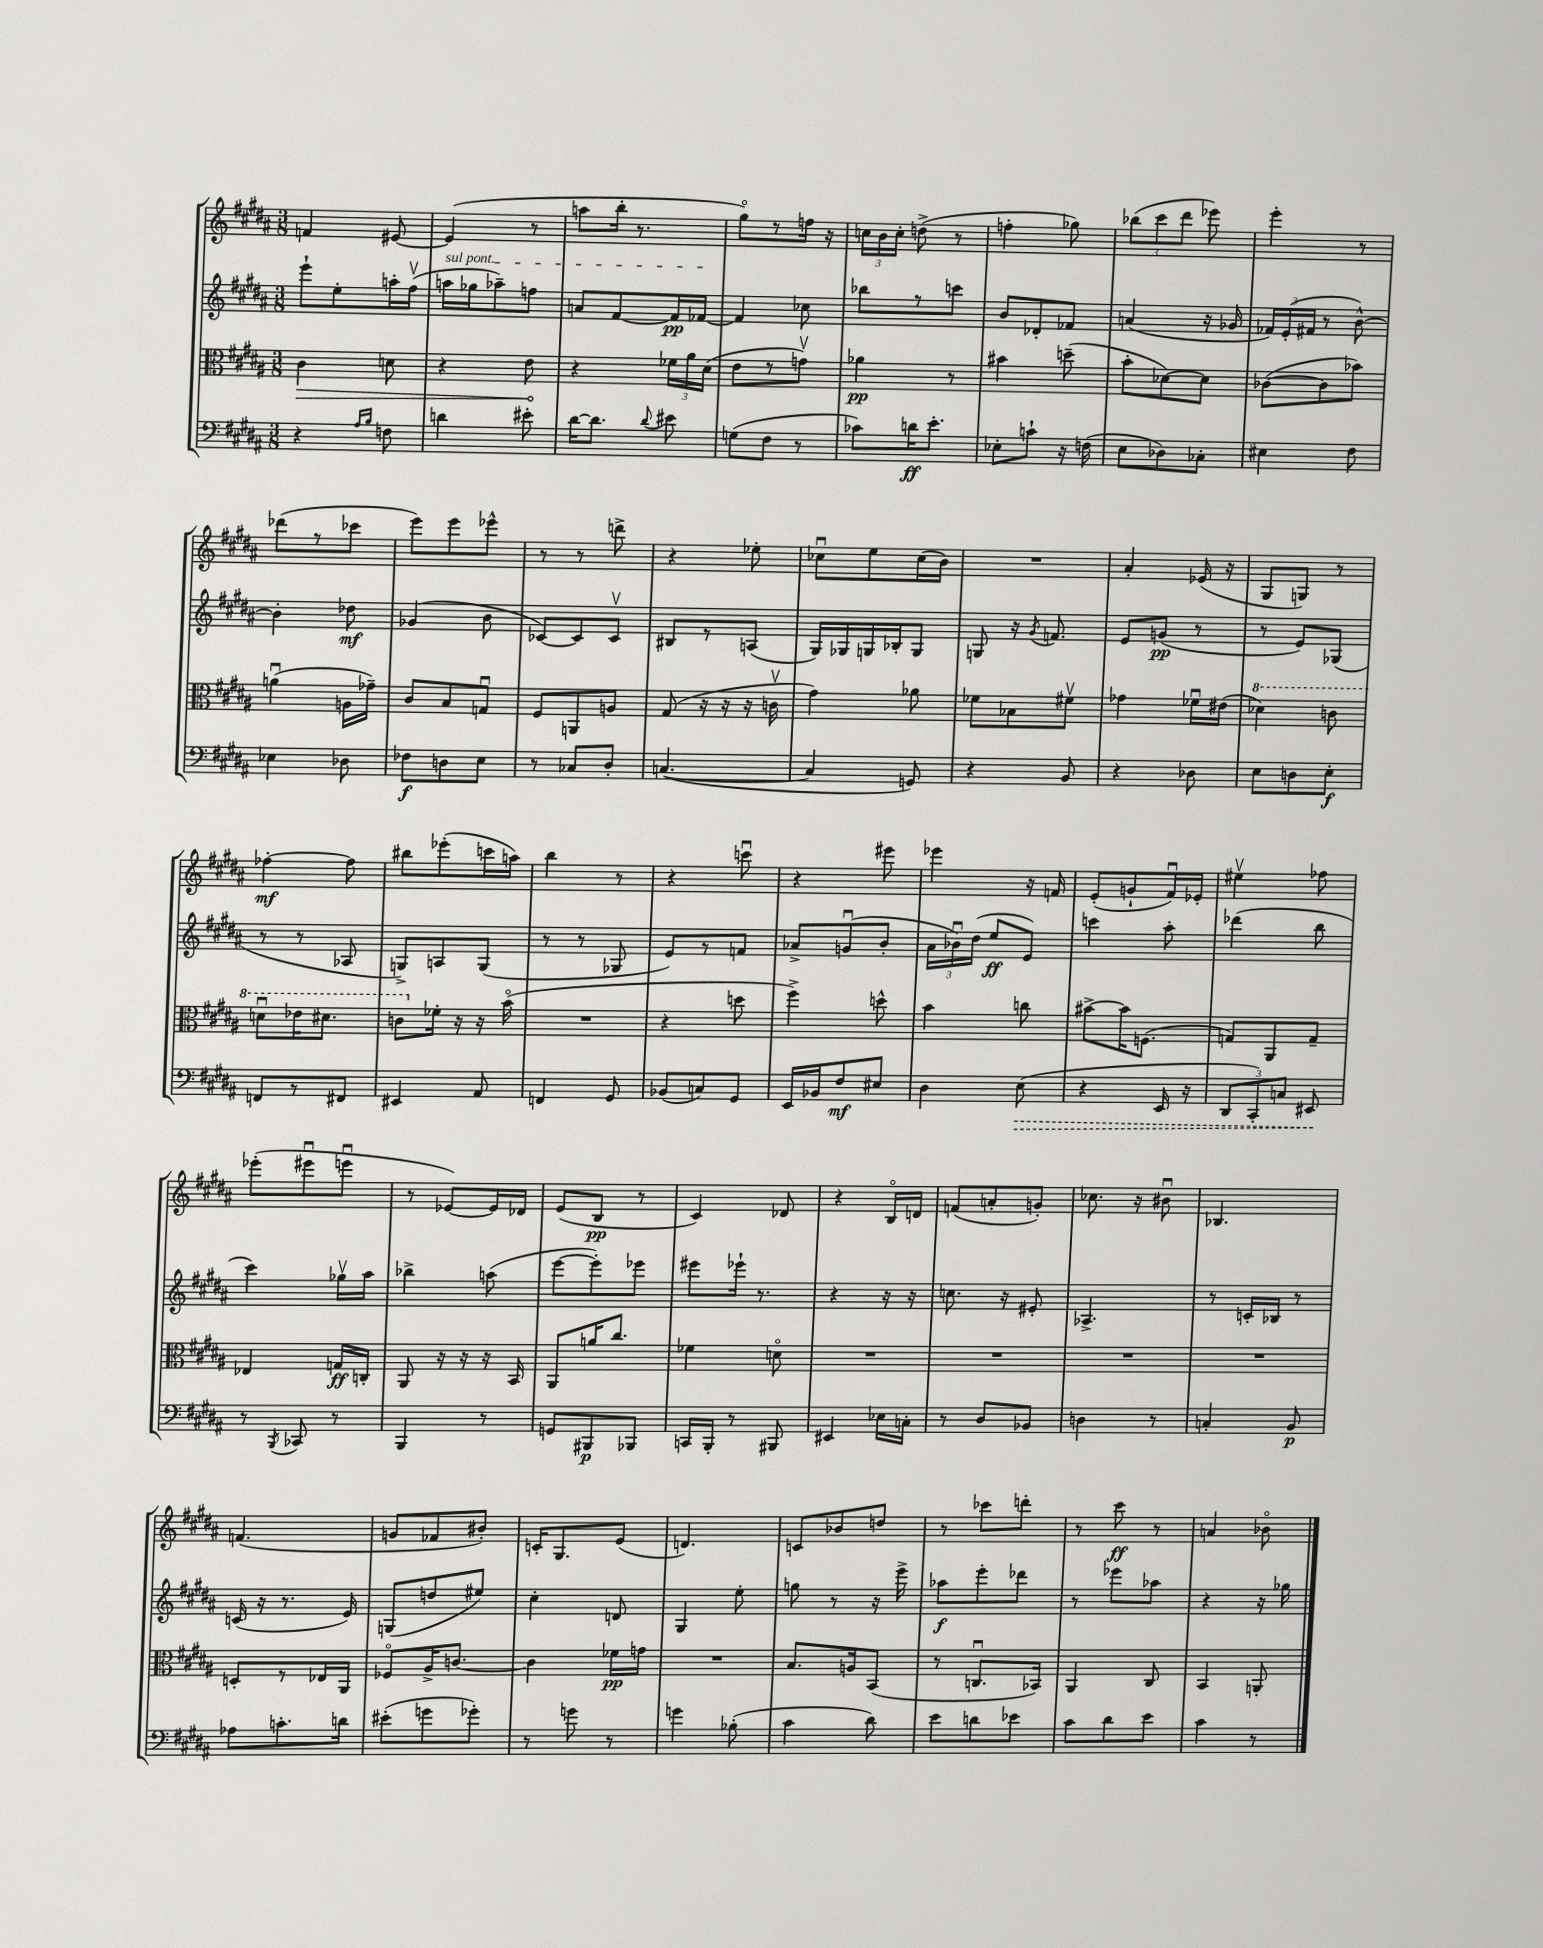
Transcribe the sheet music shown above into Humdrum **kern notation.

**kern	**kern	**kern	**kern
*staff4	*staff3	*staff2	*staff1
*clefF4	*clefC3	*clefG2	*clefG2
*k[f#c#g#d#a#]	*k[f#c#g#d#a#]	*k[f#c#g#d#a#]	*k[f#c#g#d#a#]
*M3/8	*M3/8	*M3/8	*M3/8
4r	4c#	8eee`	4f
.	.	8ee'	.
16qqA#	.	.	.
16qqB	.	.	.
8F	8d	16aa'	[8e#
.	.	(16ff#v	.
=	=	=	=
4d	4r	16aa	(4e#]
.	.	16gg-	.
.	.	8aa-~)	.
8e#'	8e	8ff	8r
=	=	=	=
[16d#	4r	8a	8aa
8.d#]	.	.	.
.	.	[8f#	16bb'
.	.	.	8.r
8qqd#	.	.	.
8e#	24f-	16f#]	.
.	24a#	.	.
.	.	[16f-	.
.	(24d#	.	.
=	=	=	=
(8G	8e	4f-]	8gg#o)
8F#	8r	.	8r
8r	8gv)	8cc-	16ff
.	.	.	16r
=	=	=	=
8c-)	4a-	8bb-	24cc
.	.	.	24b
.	.	.	24cc'
16d	.	8r	(8dd^
8.e'	.	.	.
.	8r	8ccc	8r
=	=	=	=
8E-'	4b#	8b	4ff'
8c`	.	8d-'	.
16r	(8dd~	8f-	8gg-)
(16F	.	.	.
=	=	=	=
8E	8b'	(4a	(12bb-
.	.	.	12ccc#
8D-)	[8d-)	.	.
.	.	.	12ddd#
8C-'	8d-]	16r	8eee-)
.	.	16g-	.
=	=	=	=
4E#	([8c-	24f-)	4eee'
.	.	(24e'	.
.	.	24f#	.
.	8c-]	8r	.
8F#	8b-)	[8b^^)	8r
=	=	=	=
4E-	(4au	4b']	(8ddd-
.	.	.	8r
8D-	16A	8dd-	8ccc-
.	16g-~)	.	.
=	=	=	=
8F-	8c#	(4g-	8eee)
8D	8B	.	8eee
8E	8Gu	8b	8eee-^^
=	=	=	=
8r	8F#	[8c-)	8r
8C-	8AA	8c-]	8r
8D#'	8A	8c-v	8ddd^
=	=	=	=
([4.C	(8G#	8B#	4r
.	16r	8r	.
.	16r	.	.
.	16r	(8A	8ee-'
.	16cv	.	.
=	=	=	=
4C]	4g#)	16G#)	8cc-u
.	.	16G-	.
.	.	16G	8ee
.	.	16B-'	.
8GG)	8a-	8G	(16cc-
.	.	.	16b)
=	=	=	=
4r	8f-	8G	4.r
.	8B-	16r	.
.	.	8qg#	.
.	.	8.f	.
8BB	8f#v	.	.
=	=	=	=
4r	4g-	8e	4a#'
.	.	(8g	.
8D-	16f-u	8r	(16e-
.	(16e#	.	16r
=	=	=	=
8E	4dd-)	8r	8G#
8D	.	8e)	8G)
8E'	8cc	(8G-	8r
=	=	=	=
8FF	8ddu	8r	[4ff-'
8r	16ee-	8r	.
.	8.dd#	.	.
8FF#	.	8A-	8ff-]
=	=	=	=
4EE#	8cc	8G^)	8bb#
.	16f-'	8A	(8eee-'
.	16r	.	.
8AA#	16r	(8G	16ccc
.	(16bo	.	16aa)
=	=	=	=
4FF	4.r	8r	4bb
.	.	8r	.
8GG#	.	8G-	8r
=	=	=	=
(8BB-	4r	8e)	4r
8C)	.	8r	.
8GG#	8dd	8f	8cccu
=	=	=	=
16EE	4ff#^)	8a-^	4r
16BB-	.	.	.
8F#	.	(8gu	.
8E#	8dd^^	8b'	8eee#
=	=	=	=
4D#	4b	24a#	4eee-
.	.	24b-u)	.
.	.	(24dd#	.
.	.	8ee	.
(8E	8cc	8e)	16r
.	.	.	16f
=	=	=	=
4r	[8b#^	4ccc	(8e'
.	16b#]	.	8g`
.	(8.F	.	.
16EE	.	8aa#'	16f#u)
16r	.	.	16e-'
=	=	=	=
12DD#	8G)	(4ddd-	4ee#v
12CC#')	.	.	.
.	8AA#	.	.
12C	.	.	.
8EE#	8G~	8bb	8ff-
=	=	=	=
8r	4E-	4ccc#)	(8eee-'
8qBBB	.	.	.
8CC-	.	.	8eee#u
8r	16G	16gg-v	8eeeu
.	16C'	16aa#	.
=	=	=	=
4BBB	8AA#	4bb-^	8r
.	16r	.	[8e-)
.	16r	.	.
8r	16r	(8aa	16e-]
.	16BB	.	16d-
=	=	=	=
8GG	8AA#	[8eee	(8e
8BBB#	16a	8eee'])	8B
.	8.cc#	.	.
8BBB-	.	8eee-	8r
=	=	=	=
16CC	4f-	8eee#	4c#)
16BBB'	.	.	.
8r	.	16eee-`	.
.	.	8.r	.
8BBB#	8do	.	8d-
=	=	=	=
4EE#	4.r	4r	4r
16E-	.	16r	16Bo
16C'	.	16r	16d
=	=	=	=
8r	4.r	8.cc	(8f
8D#	.	.	8a'
.	.	16r	.
8BB-	.	8e#'	8g')
=	=	=	=
4D	4.r	4.A-^	8.cc-
.	.	.	16r
8r	.	.	8b#u
=	=	=	=
4C'	4.r	8r	4.B-
.	.	16c'	.
.	.	16B-	.
8BB	.	8r	.
=	=	=	=
8A-	8D'	(16c	(4.f
.	.	16r	.
8.c'	8r	8.r	.
.	16E-	.	.
16d	16AA#	16e)	.
=	=	=	=
(8e#'	8F-o	(8G	8g
8g	16A#^	8dd	8f-
.	[8.c	.	.
8g-')	.	8ee#)	8b#')
=	=	=	=
8r	4c]	4cc#'	16c'
.	.	.	8.G#
8g	.	.	.
8r	16f-	8d	(8e
.	16g	.	.
=	=	=	=
4g	4.r	4G#	4.d)
(8B-'	.	8ee'	.
=	=	=	=
4c#	8.B	8gg	8c
.	.	8r	8b-
.	16A	.	.
8d#)	(8BB	16r	8dd
.	.	16eee^	.
=	=	=	=
8e	8r	8aa-	8r
8d	8.Cu	8eee'	8ccc-
8e-	.	8ddd-	8ddd'
.	16BB-)	.	.
=	=	=	=
8c#	4AA#	8r	8r
8d#	.	8eee-	8ccc#
8e	8C#	8aa-	8r
=	=	=	=
4c#	4BB	4r	4a
8r	8AA'	16r	8b-o
.	.	16gg-	.
==	==	==	==
*-	*-	*-	*-
